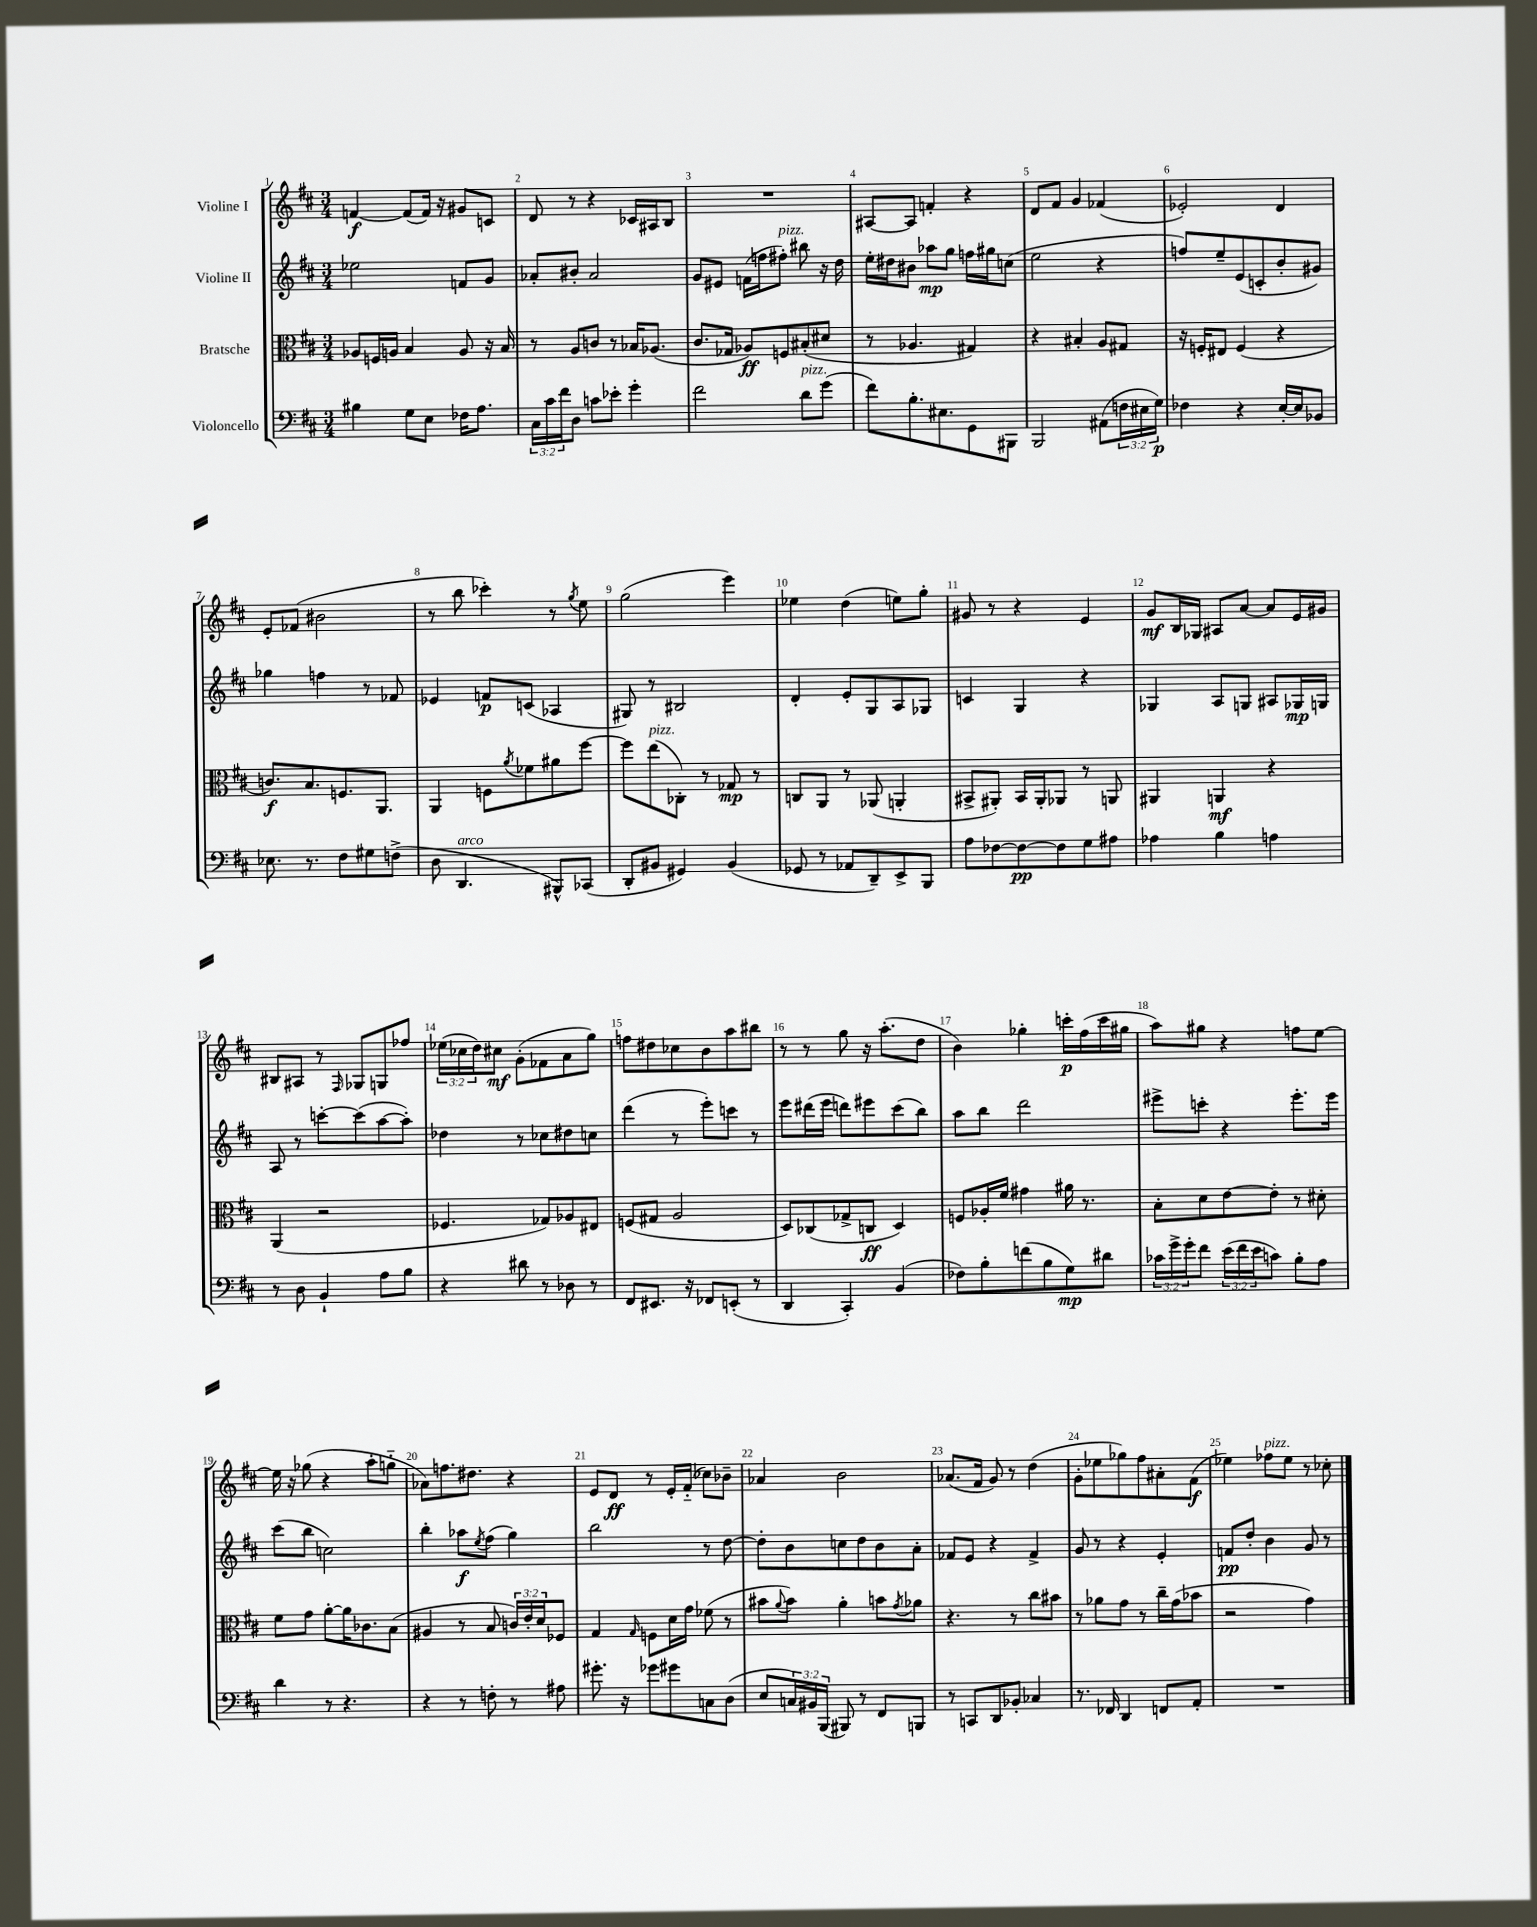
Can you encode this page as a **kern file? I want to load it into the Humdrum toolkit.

**kern	**dynam	**kern	**dynam	**kern	**dynam	**kern	**dynam
*part4	*part4	*part3	*part3	*part2	*part2	*part1	*part1
*staff4	*staff4	*staff3	*staff3	*staff2	*staff2	*staff1	*staff1
*I"Violoncello	*	*I"Bratsche	*	*I"Violine II	*	*I"Violine I	*
*clefF4	*	*clefC3	*	*clefG2	*	*clefG2	*
*k[f#c#]	*	*k[f#c#]	*	*k[f#c#]	*	*k[f#c#]	*
*M3/4	*	*M3/4	*	*M3/4	*	*M3/4	*
=1	=1	=1	=1	=1	=1	=1	=1
4B#X\	.	8A-X/L	.	2ee-X\	.	[4fn/	f
.	.	16Fn/L	.	.	.	.	.
.	.	16An/JJ	.	.	.	.	.
8G\L	.	4B/	.	.	.	(8f/L]	.
8E\J	.	.	.	.	.	16f/Jk)	.
.	.	.	.	.	.	16r	.
16F-X\KL	.	8A/	.	8fn/L	.	8g#X/L	.
8.A\J	.	.	.	.	.	.	.
.	.	16r	.	8g/J	.	8cn/J	.
.	.	16B/	.	.	.	.	.
=2	=2	=2	=2	=2	=2	=2	=2
24C#\LL	.	8r	.	8a-X'/L	.	8d/	.
24c#\	.	.	.	.	.	.	.
24f#\J	.	.	.	.	.	.	.
8D\J	.	8A/L	.	8b#X'/J	.	8r	.
8cn\L	.	8cn/J	.	2a-/	.	4r	.
8e-X'\J	.	8r	.	.	.	.	.
4g'\	.	16B-X/KL	.	.	.	16c-X/LL	.
.	.	(8.A-X/J	.	.	.	16A#X/J	.
.	.	.	.	.	.	8B/J	.
=3	=3	=3	=3	=3	=3	=3	=3
2f#\	.	8.c#/L	.	8g/L	.	2.r	.
.	.	.	.	8e#X/J	.	.	.
.	.	16G-X/Jk	.	.	.	.	.
.	.	8A-X/L)	ff	(16fn\LL	.	.	.
.	.	.	.	16ffn\J	.	.	.
!	!	!	!	!LO:TX:a:i:t=pizz.	!	!	!
.	.	8Fn/	.	8ff#X'\J)	.	.	.
!LO:TX:a:i:t=pizz.	!	!	!	!	!	!	!
8d\L	.	(8B#X'/	.	8bb#X\	.	.	.
(8g\J	.	8d#X/J	.	16r	.	.	.
.	.	.	.	16dd\	.	.	.
=4	=4	=4	=4	=4	=4	=4	=4
8f#\L)	.	8r	.	16ee'\LL	.	[8A#X/L	.
.	.	.	.	16dd#X\J	.	.	.
8.B'\	.	4.A-X/	.	8b#X\J	.	8A#/J]	.
.	.	.	.	8aa-X\L	mp	4fn'/	.
8.E#X\	.	.	.	.	.	.	.
.	.	.	.	8gg\J	.	.	.
8GG\	.	4G#X/)	.	16ffn\LL	.	4r	.
.	.	.	.	16gg#X\J	.	.	.
8BBB#X\J	.	.	.	(8ccn\J	.	.	.
=5	=5	=5	=5	=5	=5	=5	=5
2BBB/	.	4r	.	2ee\	.	8d/L	.
.	.	.	.	.	.	8f#/J	.
.	.	4B#X'/	.	.	.	4g/	.
(8AA#X\L	.	8A/L	.	4r	.	(4f-X/	.
24Fn\L	.	8G#X/J	.	.	.	.	.
24E#X\	.	.	.	.	.	.	.
24G\JJ)	p	.	.	.	.	.	.
=6	=6	=6	=6	=6	=6	=6	=6
4F-X\	.	16r	.	8ffn/L)	.	2e-X'/)	.
.	.	16Fn'/KL	.	.	.	.	.
.	.	8E#X/J	.	8ee~/	.	.	.
4r	.	(4F/	.	(8e/	.	.	.
.	.	.	.	8cn'/	.	.	.
[16E'/LL	.	4r	.	8b'/	.	4d/	.
16E/J]	.	.	.	.	.	.	.
8BB-X/J	.	.	.	8g#X/J)	.	.	.
!!LO:LB:g=z
=7	=7	=7	=7	=7	=7	=7	=7
8.E-X\	.	8.cn/L)	f	4gg-X\	.	8e'/L	.
.	.	.	.	.	.	(8f-X/J	.
8.r	.	8.B/	.	.	.	.	.
.	.	.	.	4ffn\	.	2b#X\	.
8F#\L	.	8.Fn/	.	.	.	.	.
8G#X\	.	.	.	8r	.	.	.
.	.	8.AA/J	.	.	.	.	.
(8Fn^\J	.	.	.	8f-X/	.	.	.
=8	=8	=8	=8	=8	=8	=8	=8
8D\	.	4AA/	.	4e-X/	.	8r	.
!LO:TX:a:i:t=arco	!	!	!	!	!	!	!
4.DD/	.	.	.	.	.	8bb\	.
.	.	8Fn\L	.	8fn/L	p	4ccc-X'\)	.
.	.	8qa/	.	.	.	.	.
.	.	8f-X\	.	(8cn/J	.	.	.
8BBB#X^^/L)	.	8a#X\	.	4A-X/	.	8r	.
.	.	.	.	.	.	8qgg/	.
(8CC-X/J	.	[8ff#\J	.	.	.	8ee\	.
=9	=9	=9	=9	=9	=9	=9	=9
8DD'/L	.	8ff#\L]	.	8G#X/)	.	(2gg\	.
!	!	!LO:TX:a:i:t=pizz.	!	!	!	!	!
8BB#X/J	.	(8ee\	.	8r	.	.	.
4GG#X/)	.	8C-X'\J)	.	2B#X/	.	.	.
.	.	8r	.	.	.	.	.
(4BB#/	.	8G-X/	mp	.	.	4eee\)	.
.	.	8r	.	.	.	.	.
=10	=10	=10	=10	=10	=10	=10	=10
8GG-X/	.	8Cn/L	.	4d'/	.	4ee-X\	.
8r	.	8AA/J	.	.	.	.	.
8AA-X/L	.	8r	.	8e'/L	.	(4dd\	.
8DD~/)	.	(8AA-X/	.	8G/	.	.	.
8EE^/	.	4AAn'/	.	8A/	.	8een\L)	.
8BBB/J	.	.	.	8G-X/J	.	8gg'\J	.
=11	=11	=11	=11	=11	=11	=11	=11
8A\L	.	8BB#X^/L	.	4cn/	.	8g#X/	.
[8F-X\	.	8AA#X'/J)	.	.	.	8r	.
8F-\_	pp	16BB#/LL	.	4G/	.	4r	.
.	.	16AA#'/J	.	.	.	.	.
8F-\]	.	8AA-X/J	.	.	.	.	.
8G\	.	8r	.	4r	.	4e/	.
8A#X\J	.	8AAn/	.	.	.	.	.
=12	=12	=12	=12	=12	=12	=12	=12
4A-X\	.	4AA#X/	.	4G-X/	.	8g/L	mf
.	.	.	.	.	.	16B/L	.
.	.	.	.	.	.	16G-X/JJ	.
4B\	.	4AAn/	mf	8A/L	.	8A#X/L	.
.	.	.	.	8Gn/J	.	[8a/J	.
4An\	.	4r	.	8A#X/L	.	8a/L]	.
.	.	.	.	16G-X/L	mp	16e/L	.
.	.	.	.	16Gn/JJ	.	16g#X/JJ	.
!!LO:LB:g=z
=13	=13	=13	=13	=13	=13	=13	=13
8r	.	(4AA/	.	8A/	.	8B#X/L	.
8D\	.	.	.	8r	.	8A#X/J	.
4BB`/	.	2r	.	[8cccn'\L	.	8r	.
.	.	.	.	.	.	16qqF#/	.
.	.	.	.	(8ccc\]	.	8G-X/L	.
8A\L	.	.	.	[8aa\	.	8Gn/	.
8B\J	.	.	.	8aa'\J])	.	8ff-X/J	.
=14	=14	=14	=14	=14	=14	=14	=14
4r	.	4.F-X/	.	4dd-X\	.	(24ee-X\LL	.
.	.	.	.	.	.	24cc-X\	.
.	.	.	.	.	.	24dd\J)	.
.	.	.	.	.	.	8cc#X\J	mf
8d#X\	.	.	.	8r	.	(8g'\L	.
8r	.	8G-X/L)	.	8cc-X\L	.	8f-X\	.
8D-X\	.	8A-X/	.	8dd#X\	.	8a\	.
8r	.	8E#X/J	.	8ccn\J	.	8gg\J)	.
=15	=15	=15	=15	=15	=15	=15	=15
8FF#/L	.	(8Fn/L	.	(4ddd\	.	8ffn\L	.
8.EE#X/J	.	8G#X/J	.	.	.	8dd#X\	.
.	.	2A/	.	8r	.	8cc-X\	.
16r	.	.	.	.	.	.	.
8FF-X/L	.	.	.	8eee'\L)	.	8b\	.
(8EEn'/J	.	.	.	8cccn\J	.	8aa\	.
8r	.	.	.	8r	.	8bb#X\J	.
=16	=16	=16	=16	=16	=16	=16	=16
4DD/	.	8D/L)	.	8eee\L	.	8r	.
.	.	(8C-X/	.	(16ddd#X\L	.	8r	.
.	.	.	.	16eee\JJ	.	.	.
4CC#'/)	.	8G-X^/	.	8dddn\L)	.	8gg\	.
.	.	8Cn/J	ff	8eee#X\	.	16r	.
.	.	.	.	.	.	(8.aa'\L	.
(4BB/	.	4D/)	.	(8ccc#\	.	.	.
.	.	.	.	8bb\J)	.	8dd\J	.
=17	=17	=17	=17	=17	=17	=17	=17
8F-X\L)	.	8Fn/L	.	8aa\L	.	4b\)	.
8B'\	.	16A-X'/L	.	8bb\J	.	.	.
.	.	16f#/JJ	.	.	.	.	.
(8fn\	.	4g#X\	.	2ddd\	.	4gg-X'\	.
8B\	.	.	.	.	.	.	.
8G\)	mp	16a#X\	.	.	.	16cccn'\LL	p
.	.	8.r	.	.	.	(16ff#\	.
8d#X\J	.	.	.	.	.	16ccc\	.
.	.	.	.	.	.	16gg#X\JJ	.
=18	=18	=18	=18	=18	=18	=18	=18
24c-X\LL	.	8B'\L	.	8eee#X^\L	.	8aa\L)	.
24g^\	.	.	.	.	.	.	.
24g'\J	.	.	.	.	.	.	.
8f#\J	.	8d\	.	8cccn'\J	.	8gg#X\J	.
(24e\LL	.	[8e\	.	4r	.	4r	.
24f#\	.	.	.	.	.	.	.
24e\J	.	.	.	.	.	.	.
8cn\J)	.	8e'\J]	.	.	.	.	.
8B'\L	.	8r	.	8.eee#'\L	.	8ffn\L	.
8A\J	.	8d#X'\	.	.	.	[8ee\J	.
.	.	.	.	16eee#\Jk	.	.	.
!!LO:LB:g=z
=19	=19	=19	=19	=19	=19	=19	=19
4d\	.	8f#\L	.	(8ccc#\L	.	16ee\]	.
.	.	.	.	.	.	16r	.
.	.	8g\J	.	8bb\J	.	(8gg-X\	.
8r	.	[8a'\L	.	2ccn\)	.	4r	.
4.r	.	16a\K]	.	.	.	.	.
.	.	8.c-X\	.	.	.	.	.
.	.	.	.	.	.	8aa'\L	.
.	.	(8B\J	.	.	.	8ggn\J	.
=20	=20	=20	=20	=20	=20	=20	=20
4r	.	4A#X/	.	4bb'\	.	8a-X\L)	.
.	.	.	.	.	.	8.ffn\	.
8r	.	8r	.	8aa-X\L	f	.	.
.	.	.	.	.	.	8.dd#X\J	.
.	.	.	.	8qee/	.	.	.
8Fn'\	.	8B/	.	(8ff#\J	.	.	.
8r	.	24cn/LL)	.	4gg\)	.	4r	.
.	.	24e'/	.	.	.	.	.
.	.	24d/J	.	.	.	.	.
8A#X\	.	8F-X/J	.	.	.	.	.
=21	=21	=21	=21	=21	=21	=21	=21
8.g#X'\	.	4G/	.	2bb\	.	8e/L	.
.	.	.	.	.	.	8d/J	ff
16r	.	.	.	.	.	.	.
.	.	16qqG/	.	.	.	.	.
8g-X\L	.	8Fn\L	.	.	.	8r	.
8g#X\	.	16d\L	.	.	.	16e'/LL	.
.	.	16g\JJ	.	.	.	(16f#/JJ	.
8Cn\	.	(8f-X\	.	8r	.	8cc-X\L)	.
(8D\J	.	8r	.	[8dd\	.	8b-X~\J	.
=22	=22	=22	=22	=22	=22	=22	=22
8E/L	.	8b#X\L	.	8dd'\L]	.	4a-X/	.
.	.	8qqa/	.	.	.	.	.
24Cn/L)	.	8b#\J)	.	8b\	.	.	.
24BB#X/	.	.	.	.	.	.	.
(24BBB/JJ	.	.	.	.	.	.	.
8BBB#X/)	.	4a'\	.	8ccn\	.	2b\	.
8r	.	.	.	8dd\	.	.	.
8FF#/L	.	8bn\L	.	8b\	.	.	.
.	.	8qg/	.	.	.	.	.
8BBBn/J	.	8a-X\J	.	8a'\J	.	.	.
=23	=23	=23	=23	=23	=23	=23	=23
8r	.	4.r	.	8f-X/L	.	(8.a-X/L	.
8CCn/L	.	.	.	8e/J	.	.	.
.	.	.	.	.	.	16f#/Jk	.
8DD/	.	.	.	4r	.	8g/)	.
8BB-X'/J	.	8r	.	.	.	8r	.
4C-X/	.	8cc#\L	.	4f-^/	.	(4dd\	.
.	.	8b#X\J	.	.	.	.	.
=24	=24	=24	=24	=24	=24	=24	=24
8.r	.	8r	.	8g/	.	8g'\L	.
.	.	8a-X\L	.	8r	.	8ee-X\	.
16FF-X/	.	.	.	.	.	.	.
4DD/	.	8g\J	.	4r	.	8gg-X\)	.
.	.	8r	.	.	.	8ff#\	.
8FFn/L	.	16cc#~\LL	.	4e'/	.	8a#X'\	.
.	.	(16g\J	.	.	.	.	.
8AA'/J	.	8b-X\J	.	.	.	(8f#\J	f
=25	=25	=25	=25	=25	=25	=25	=25
2.r	.	2r	.	8fn/L	pp	4ee-X\)	.
.	.	.	.	8dd'/J	.	.	.
!	!	!	!	!	!	!LO:TX:a:i:t=pizz.	!
.	.	.	.	4b\	.	8ff-X\L	.
.	.	.	.	.	.	8ee-\J	.
.	.	4g\)	.	8g/	.	8r	.
.	.	.	.	8r	.	8cc-X'\	.
==	==	==	==	==	==	==	==
*-	*-	*-	*-	*-	*-	*-	*-
